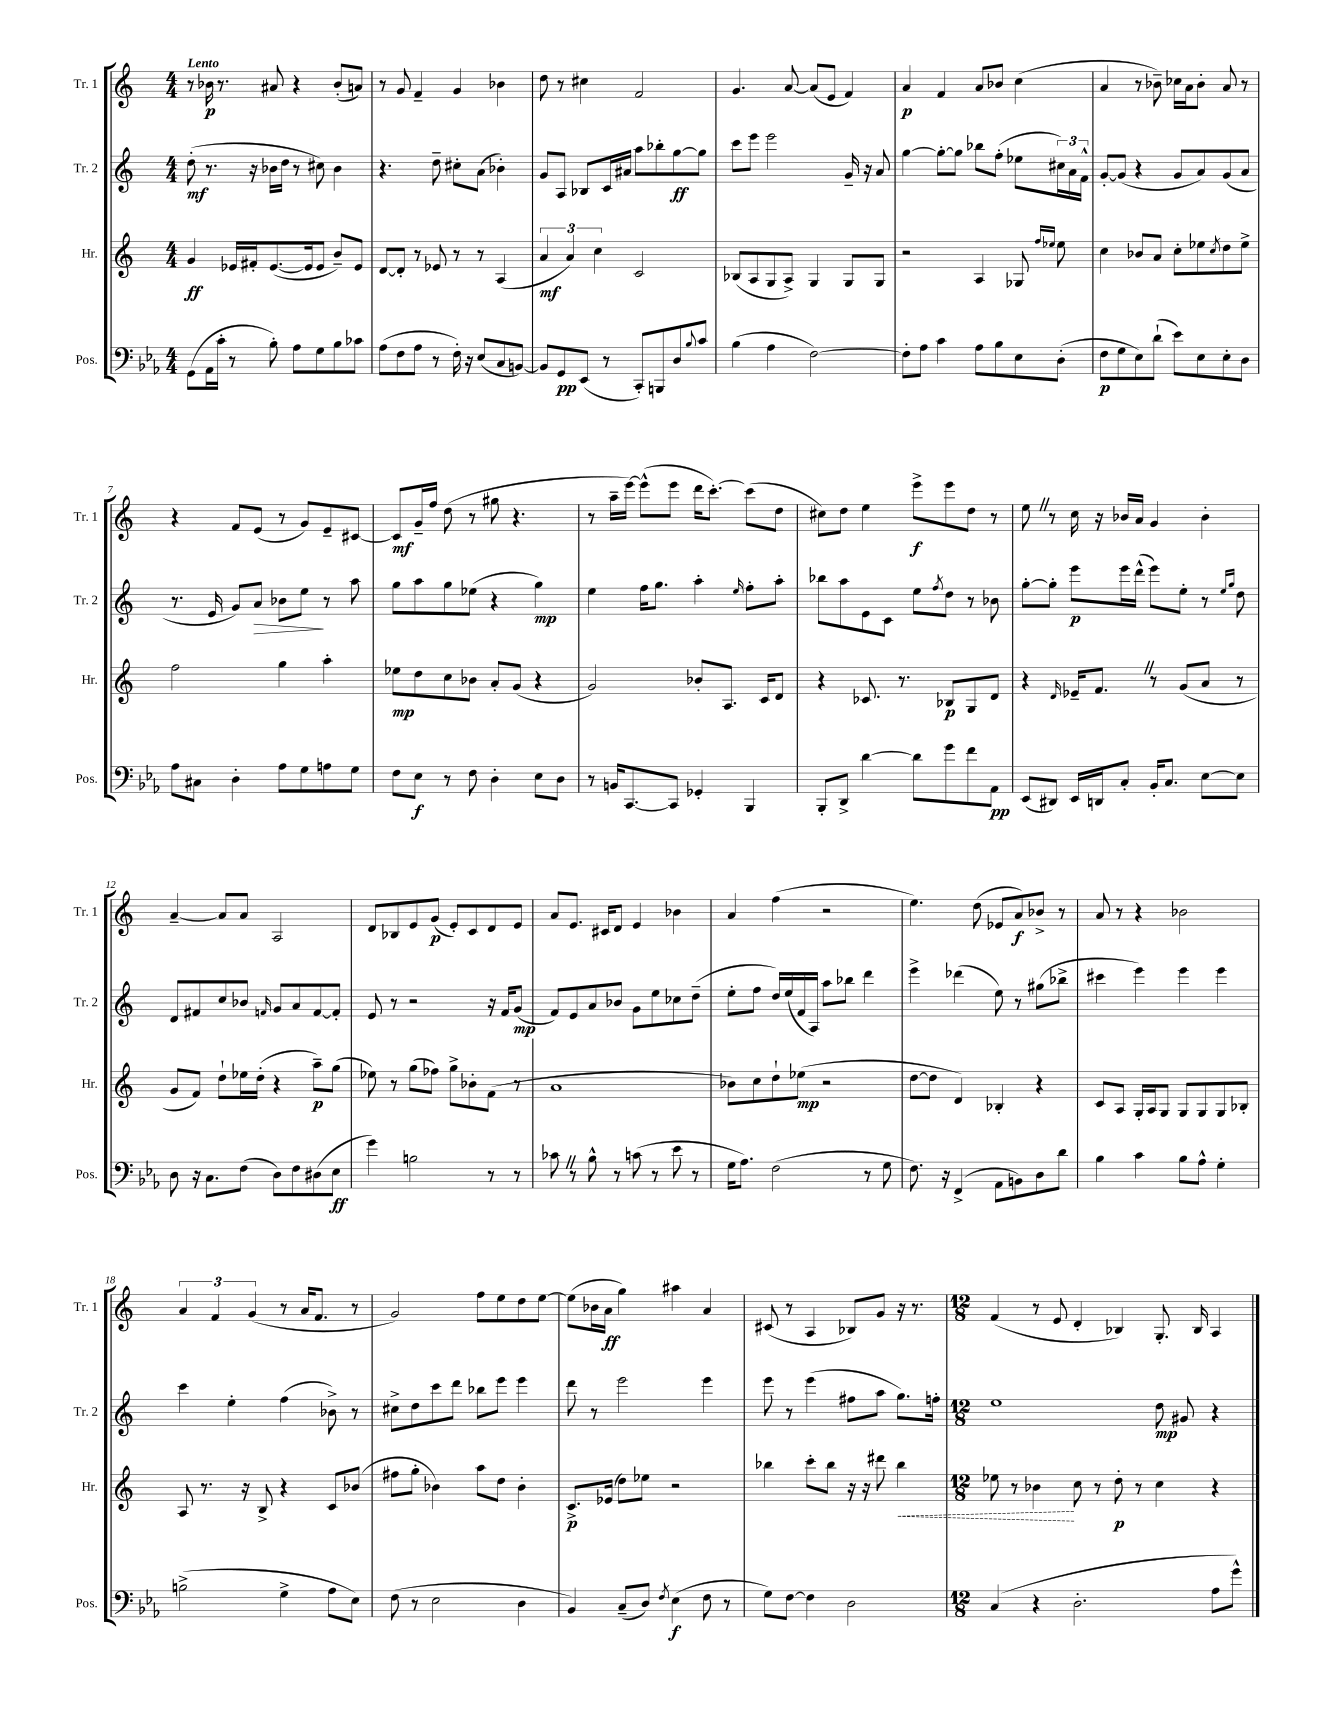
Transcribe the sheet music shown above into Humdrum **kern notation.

**kern	**dynam	**kern	**dynam	**kern	**dynam	**kern	**dynam
*part4	*part4	*part3	*part3	*part2	*part2	*part1	*part1
*staff4	*staff4	*staff3	*staff3	*staff2	*staff2	*staff1	*staff1
*I"Pos.	*	*I"Hr.	*	*I"Tr. 2	*	*I"Tr. 1	*
*I'Pos.	*	*I'Hr.	*	*I'Tr. 2	*	*I'Tr. 1	*
*clefF4	*	*clefG2	*	*clefG2	*	*clefG2	*
*k[b-e-a-]	*	*k[]	*	*k[]	*	*k[]	*
*M4/4	*	*M4/4	*	*M4/4	*	*M4/4	*
=1	=1	=1	=1	=1	=1	=1	=1
!	!	!	!	!	!	!LO:TX:a:B:t=Lento	!
(8GG\L	.	4g/	ff	(8dd'\	mf	8r	.
16AA-\L	.	.	.	8.r	.	16b-X\	p
16c'\JJ	.	.	.	.	.	8.r	.
8r	.	16e-X/LL	.	.	.	.	.
.	.	16f#X'/J	.	16r	.	.	.
8B-'\)	.	([8.e-/	.	16b-X\LL	.	8a#X/	.
.	.	.	.	16dd\JJ	.	.	.
8A-\L	.	.	.	8r	.	4r	.
.	.	16e-/k]	.	.	.	.	.
8G\	.	8e-/J	.	8cc#X\)	.	.	.
8B-\	.	8b~/L)	.	4b-\	.	(8b-'/L	.
8c-X\J	.	8e-/J	.	.	.	8an/J)	.
=2	=2	=2	=2	=2	=2	=2	=2
(8A-\L	.	[8d/L	.	4.r	.	8r	.
8F\	.	8d'/J]	.	.	.	8g/	.
8A-\J	.	8r	.	.	.	4f~/	.
8r	.	8e-X/	.	8dd~\	.	.	.
16F'\)	.	8r	.	8cc#X'\L	.	4g/	.
16r	.	.	.	.	.	.	.
(8E-/L	.	8r	.	(8a\J	.	.	.
8C/	.	(4A/	.	4b-X'\)	.	4b-X\	.
[8BBn/J)	.	.	.	.	.	.	.
=3	=3	=3	=3	=3	=3	=3	=3
8BB/L]	.	6a/	mf	8g/L	.	8dd\	.
8GG/	pp	.	.	8A/J	.	8r	.
.	.	6a/)	.	.	.	.	.
(8EE-/J	.	.	.	8B-X/L	.	4cc#X\	.
.	.	6cc\	.	.	.	.	.
8r	.	.	.	16c/L	.	.	.
.	.	.	.	16a#X/JJ	.	.	.
8CC'/L)	.	2c/	.	8aa\L	.	2f/	.
8BBBn/	.	.	.	8bb-X'\	.	.	.
8D/	.	.	.	[8gg\	ff	.	.
8qqB-/	.	.	.	.	.	.	.
8c/J	.	.	.	8gg\J]	.	.	.
=4	=4	=4	=4	=4	=4	=4	=4
(4B-\	.	(8B-X/L	.	8ccc\L	.	4.g/	.
.	.	8A/	.	8eee\J	.	.	.
4A-\	.	8G/	.	2eee\	.	.	.
.	.	8A^/J)	.	.	.	[8a/	.
[2F\)	.	4G/	.	.	.	(8a/L]	.
.	.	.	.	.	.	8e/J	.
.	.	8G/L	.	16g~/	.	4f/)	.
.	.	.	.	16r	.	.	.
.	.	8G/J	.	8a/	.	.	.
=5	=5	=5	=5	=5	=5	=5	=5
8F'\L]	.	2r	.	[4gg\	.	4a/	p
8A-\J	.	.	.	.	.	.	.
4c\	.	.	.	8gg'\L_	.	4f/	.
.	.	.	.	8gg\J]	.	.	.
8A-\L	.	4A/	.	8bb-X\L	.	8a/L	.
8B-\	.	.	.	(8ff'\J	.	8b-X/J	.
8E-\	.	8G-X/	.	8ee-X\L	.	(4cc\	.
.	.	16qqff/LL	.	.	.	.	.
.	.	16qqee-X/JJ	.	.	.	.	.
(8D'\J	.	8ee-\	.	24cc#X\L)	.	.	.
.	.	.	.	24a\	.	.	.
.	.	.	.	24f^^\JJ	.	.	.
=6	=6	=6	=6	=6	=6	=6	=6
8F\L	p	4cc\	.	[8g'/L	.	4a/	.
8G\	.	.	.	(8g/J]	.	.	.
8E-\)	.	8b-X/L	.	4r	.	8r	.
(8d`\J	.	8a/J	.	.	.	8b-X~\)	.
8e-\L)	.	8cc'\L	.	8g/L	.	16cc-X\LL	.
.	.	.	.	.	.	16a\J	.
8E-\	.	8ee-X\	.	8a/)	.	8b-'\J	.
.	.	8qcc/	.	.	.	.	.
8E-'\	.	8dd\	.	(8g/	.	8a/	.
8D\J	.	8ee-^\J	.	8a/J	.	8r	.
!!LO:LB:g=z
=7	=7	=7	=7	=7	=7	=7	=7
8A-\L	.	2ff\	.	8.r	.	4r	.
8C#X\J	.	.	.	.	.	.	.
.	.	.	.	16e/	.	.	.
4D'\	.	.	.	8g/L)	.	8f/L	.
!	!	!	!	!	!LO:HP:b	!	!
.	.	.	.	8a/J	>	(8e/J	.
8A-\L	.	4gg\	.	8b-X\L	.	8r	.
8G\	.	.	.	8ee\J	.	8g/L)	.
8An\	.	4aa'\	.	8r	]	8e~/	.
8G\J	.	.	.	8aa\	.	[8c#X/J	.
=8	=8	=8	=8	=8	=8	=8	=8
8F\L	.	8ee-X\L	mp	8gg\L	.	8c#/L]	mf
8E-\J	f	8dd\	.	8aa\	.	16g~/L	.
.	.	.	.	.	.	16ff/JJ	.
8r	.	8cc\	.	8gg\	.	(8dd\	.
8F\	.	8b-X\J	.	(8ee-X\J	.	8r	.
4D'\	.	8a'/L	.	4r	.	8gg#X\	.
.	.	(8g/J	.	.	.	4.r	.
8E-\L	.	4r	.	4gg\)	mp	.	.
8D\J	.	.	.	.	.	.	.
=9	=9	=9	=9	=9	=9	=9	=9
8r	.	2g/)	.	4ee\	.	8r	.
16BBn/KL	.	.	.	.	.	16aa~\LL	.
[8.CC/	.	.	.	.	.	[16eee\JJ)	.
.	.	.	.	16ff\KL	.	(8eee^^\L]	.
.	.	.	.	8.gg\J	.	.	.
8CC/J]	.	.	.	.	.	8eee\J	.
4GG-X'/	.	8b-X'/L	.	4aa'\	.	16ddd\KL	.
.	.	.	.	.	.	[8.ccc'\J)	.
.	.	8.A/J	.	.	.	.	.
.	.	.	.	16qqee/	.	.	.
4BBB-/	.	.	.	8ff'\L	.	(8ccc\L]	.
.	.	16c/KL	.	.	.	.	.
.	.	8d/J	.	8aa'\J	.	8dd\J	.
=10	=10	=10	=10	=10	=10	=10	=10
8BBB-'/L	.	4r	.	8bb-X\L	.	8cc#X\L)	.
8DD^/J	.	.	.	8aa\	.	8dd\J	.
[4d\	.	8.c-X/	.	8e\	.	4ee\	.
.	.	.	.	8c\J	.	.	.
.	.	8.r	.	.	.	.	.
8d\L]	.	.	.	8ee\L	.	8eee^\L	f
.	.	.	.	8qff/	.	.	.
8g\	.	8B-X/L	p	8dd\J	.	8eee\	.
8f\	.	8G/	.	8r	.	8dd\J	.
8AA-\J	pp	8d/J	.	8b-X\	.	8r	.
=11	=11	=11	=11	=11	=11	=11	=11
(8EE-/L	.	4r	.	[8gg'\L	.	8eeZ\	.
8DD#X/J)	.	.	.	8gg'\J]	.	8r	.
.	.	16qqd/	.	.	.	.	.
16EE-/LL	.	16e-X~/KL	.	8eee\L	p	16cc\	.
16DDn/J	.	8.fZ/J	.	.	.	16r	.
8C'/J	.	.	.	16eee\L	.	16b-X/LL	.
.	.	.	.	(16ddd^^\JJ	.	16a/JJ	.
16BB-'/KL	.	8r	.	8eee\L)	.	4g/	.
8.C/J	.	.	.	.	.	.	.
.	.	(8g/L	.	8ee'\J	.	.	.
[8E-\L	.	8a/J	.	8r	.	4b-'\	.
.	.	.	.	16qqee/LL	.	.	.
.	.	.	.	16qqgg/JJ	.	.	.
8E-\J]	.	8r	.	8dd\	.	.	.
!!LO:LB:g=z
=12	=12	=12	=12	=12	=12	=12	=12
8D\	.	8g/L	.	8d/L	.	[4a~/	.
16r	.	8f/J)	.	8f#X/	.	.	.
8.C\L	.	.	.	.	.	.	.
.	.	8dd`\L	.	8cc/	.	8a/L]	.
(8F\J	.	16ee-X\L	.	8b-X/J	.	8a/J	.
.	.	(16dd'\JJ	.	.	.	.	.
.	.	.	.	16qqfn/	.	.	.
8D\L)	.	4r	.	8g/L	.	2A/	.
8F\	.	.	.	8a/	.	.	.
(8D#X\	.	8aa~\L)	p	[8f/	.	.	.
8E-\J	ff	(8gg\J	.	8f'/J]	.	.	.
=13	=13	=13	=13	=13	=13	=13	=13
4g\)	.	8ee-X\)	.	8e/	.	8d/L	.
.	.	8r	.	8r	.	8B-X/	.
2Bn\	.	(8gg\L	.	2r	.	8e/	.
.	.	8ff-X\J)	.	.	.	(8g/J	p
.	.	8gg^\L	.	.	.	8e'/L)	.
.	.	8b-X'\	.	.	.	8c/	.
8r	.	(8f\J	.	16r	.	8d/	.
.	.	.	.	16f/KL	.	.	.
8r	.	8r	.	(8g/J	mp	8e/J	.
=14	=14	=14	=14	=14	=14	=14	=14
8c-XZ\	.	1a	.	8f/L)	.	8a/L	.
8r	.	.	.	8e/	.	8.e/J	.
8B-^^\	.	.	.	8a/	.	.	.
.	.	.	.	.	.	16c#X/KL	.
8r	.	.	.	8b-X/J	.	8d/J	.
(8cn\	.	.	.	8g\L	.	4e/	.
8r	.	.	.	8ee\	.	.	.
8e-\	.	.	.	8cc-X\	.	4b-X\	.
8r	.	.	.	(8dd~\J	.	.	.
=15	=15	=15	=15	=15	=15	=15	=15
16G\KL	.	8b-X\L)	.	8ee'\L	.	4a/	.
8.A-\J)	.	.	.	.	.	.	.
.	.	8cc\	.	8ff\J	.	.	.
(2F\	.	8dd`\	.	16dd/LL)	.	(4ff\	.
.	.	.	.	(16ee/	.	.	.
.	.	(8ee-X\J	mp	16f/	.	.	.
.	.	.	.	16A/JJ)	.	.	.
.	.	2r	.	8aa\L	.	2r	.
.	.	.	.	8bb-X\J	.	.	.
8r	.	.	.	4ddd\	.	.	.
8G\	.	.	.	.	.	.	.
=16	=16	=16	=16	=16	=16	=16	=16
8.F\)	.	[8dd\L	.	4eee^\	.	4.ee\)	.
.	.	8dd\J]	.	.	.	.	.
16r	.	.	.	.	.	.	.
(4FF^/	.	4d/)	.	(4ddd-X\	.	.	.
.	.	.	.	.	.	(8dd\	.
8AA-\L	.	4B-X'/	.	8ee\)	.	8e-X/L	.
8BBn\)	.	.	.	8r	.	8a/)	f
8D\	.	4r	.	(8gg#X\L	.	8b-X^/J	.
8d\J	.	.	.	8bb-X^\J	.	8r	.
=17	=17	=17	=17	=17	=17	=17	=17
4B-\	.	8c/L	.	4ccc#X\	.	8a/	.
.	.	8A/J	.	.	.	8r	.
4c\	.	16G'/LL	.	4eee\)	.	4r	.
.	.	16A/J	.	.	.	.	.
.	.	8G/J	.	.	.	.	.
8B-\L	.	8G/L	.	4eee\	.	2b-X\	.
8A-^^\J	.	8G/	.	.	.	.	.
4G'\	.	8G/	.	4eee\	.	.	.
.	.	8B-X'/J	.	.	.	.	.
!!LO:LB:g=z
=18	=18	=18	=18	=18	=18	=18	=18
(2Bn^\	.	8A/	.	4ccc\	.	6a/	.
.	.	8.r	.	.	.	.	.
.	.	.	.	.	.	6f/	.
.	.	.	.	4ee'\	.	.	.
.	.	16r	.	.	.	.	.
.	.	.	.	.	.	(6g/	.
.	.	8B^/	.	.	.	.	.
4G^\	.	4r	.	(4ff\	.	8r	.
.	.	.	.	.	.	16a/KL	.
.	.	.	.	.	.	8.f/J	.
8A-\L	.	8c/L	.	8b-X^\)	.	.	.
8E-\J)	.	(8b-X/J	.	8r	.	8r	.
=19	=19	=19	=19	=19	=19	=19	=19
(8F\	.	8ff#X\L	.	8cc#X^\L	.	2g/)	.
8r	.	8gg'\J	.	8dd\	.	.	.
2E-\	.	4b-X\)	.	8ccc\	.	.	.
.	.	.	.	8ddd\J	.	.	.
.	.	8aa\L	.	8bb-X\L	.	8ff\L	.
.	.	8dd\J	.	8eee\J	.	8ee\	.
4D\	.	4b-'\	.	4eee\	.	8dd\	.
.	.	.	.	.	.	[8ee\J	.
=20	=20	=20	=20	=20	=20	=20	=20
4BB-/)	.	8.c^/L	p	8ddd\	.	(8ee\L]	.
.	.	.	.	8r	.	16b-X\L	.
.	.	(16e-X/Jk	.	.	.	16a\JJ	ff
(8C~/L	.	8dd\L)	.	2eee\	.	4gg\)	.
8D/J)	.	8ee-X\J	.	.	.	.	.
8qF/	.	.	.	.	.	.	.
(4E-\	f	2r	.	.	.	4aa#X\	.
8F\	.	.	.	4eee\	.	4a/	.
8r	.	.	.	.	.	.	.
=21	=21	=21	=21	=21	=21	=21	=21
8G\L)	.	4bb-X\	.	8eee\	.	(8c#X/	.
[8F\J	.	.	.	8r	.	8r	.
4F\]	.	8ccc'\L	.	(4eee\	.	4A/	.
.	.	8bb-\J	.	.	.	.	.
2D\	.	16r	.	8ff#X\L	.	8B-X/L)	.
.	.	16r	.	.	.	.	.
.	.	8ddd#X\	.	8aa\J	.	8g/J	.
!	!	!	!LO:HP:b	!	!	!	!
.	.	4bb-\	<	8.gg\L)	.	16r	.
.	.	.	.	.	.	8.r	.
.	.	.	.	16ffn'\Jk	.	.	.
=22	=22	=22	=22	=22	=22	=22	=22
*M12/8	*	*M12/8	*	*M12/8	*	*M12/8	*
(4C/	.	8ee-X\	.	1ee	.	(4f/	.
.	.	8r	.	.	.	.	.
4r	.	4b-X\	.	.	.	8r	.
.	.	.	.	.	.	8e/	.
2.D'\	.	8cc\	[	.	.	4d'/	.
.	.	8r	.	.	.	.	.
.	.	8dd'\	p	.	.	4B-X/)	.
.	.	8r	.	.	.	.	.
.	.	4cc\	.	8dd\	mp	8.G'/	.
.	.	.	.	8g#X/	.	.	.
.	.	.	.	.	.	16B-/	.
8A-\L	.	4r	.	4r	.	4A/	.
8g^^\J)	.	.	.	.	.	.	.
==	==	==	==	==	==	==	==
*-	*-	*-	*-	*-	*-	*-	*-
